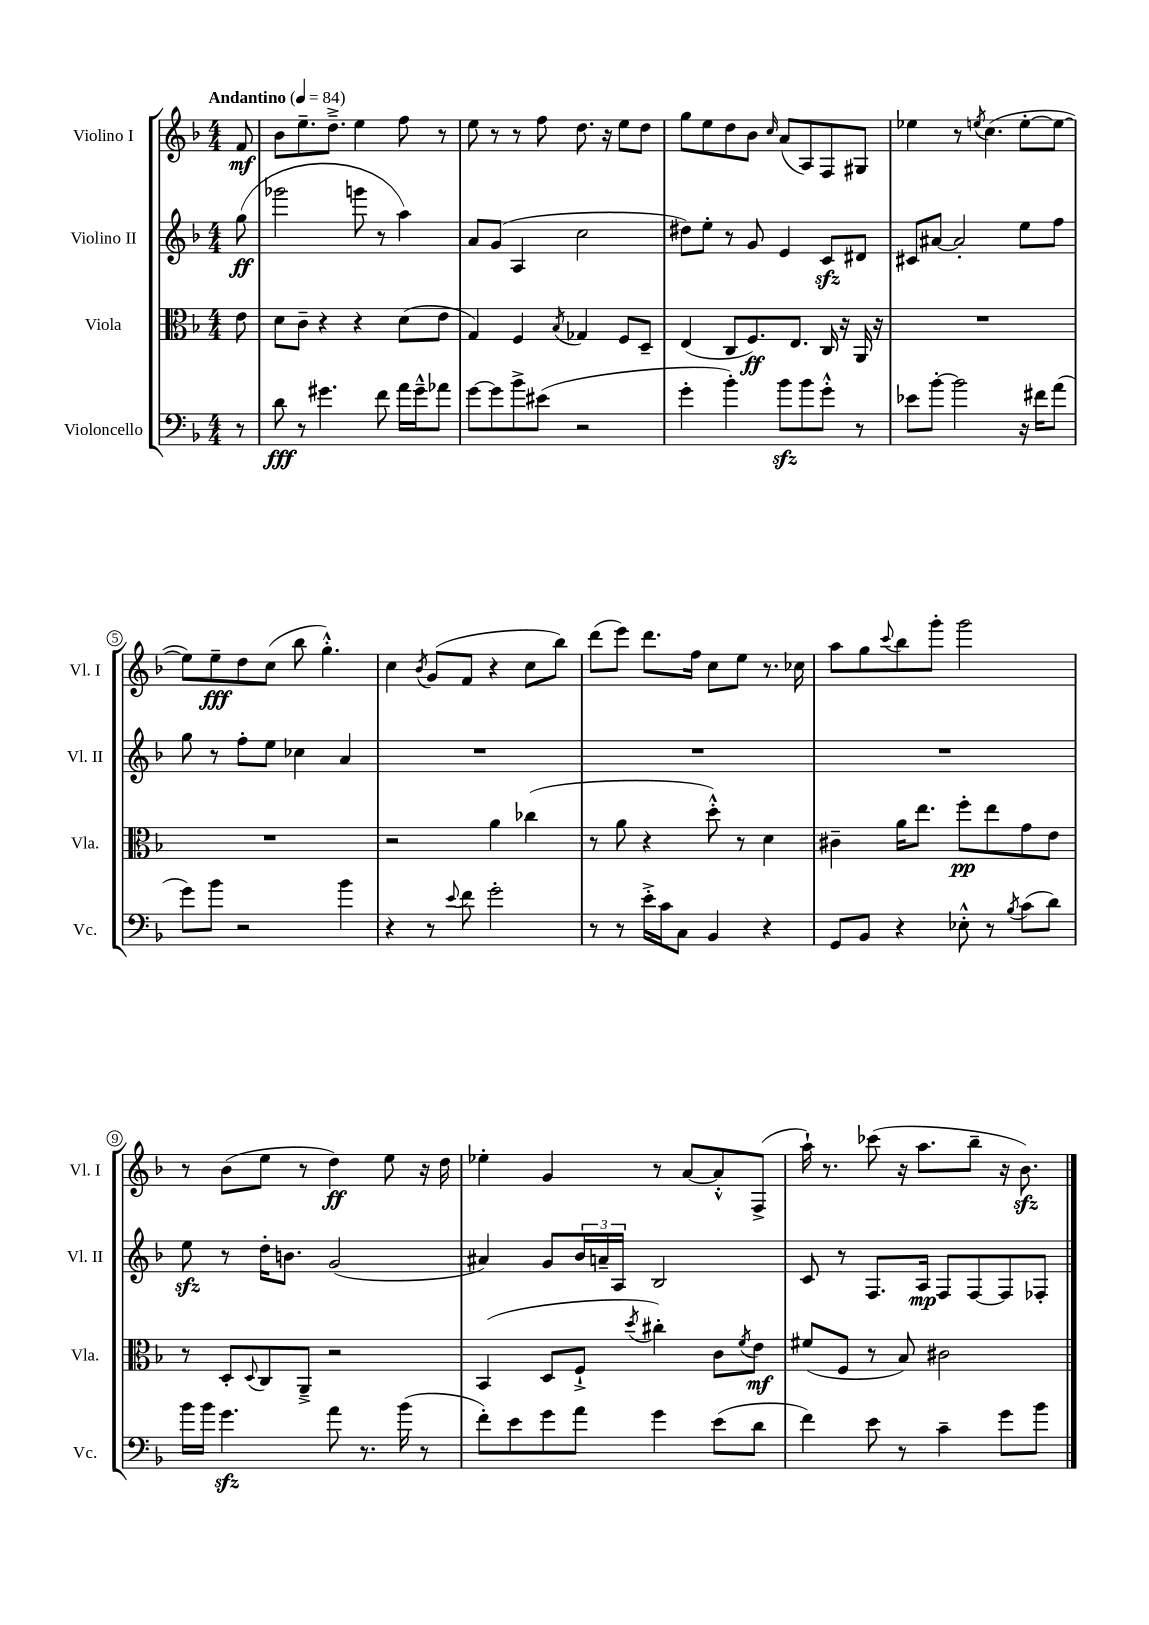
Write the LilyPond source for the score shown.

<<
\new StaffGroup <<
\new Staff = "s0" \with { instrumentName = "Violino I" shortInstrumentName = "Vl. I" } {
    \clef treble \key f \major \numericTimeSignature \time 4/4 \partial 8 \tempo "Andantino" 4 = 84
    f'8\mf |
    bes'8 e''8.-- d''8.---> e''4 f''8 r8 |
    e''8 r8 r8 f''8 d''8. r16 e''8 d''8 |
    g''8 e''8 d''8 bes'8 \grace { c''16 } a'8( a8) f8 gis8 |
    ees''4 r8 \acciaccatura { e''8 } c''4.( e''8~-. e''8~ |
    e''8) e''8--\fff d''8 c''8( bes''8 g''4.-.-^) |
    c''4 \acciaccatura { bes'8 } g'8( f'8 r4 c''8 bes''8) |
    d'''8( e'''8) d'''8. f''16 c''8 e''8 r8. ces''16 |
    a''8 g''8 \appoggiatura { c'''8 } bes''8 g'''8-. g'''2 |
    r8 bes'8( e''8 r8 d''4\ff) e''8 r16 d''16 |
    ees''4-. g'4 r8 a'8~ a'8-.-^ f8->( |
    a''16-!) r8. ces'''8( r16 a''8. bes''8-- r16 bes'8.\sfz) \bar "|." |
}
\new Staff = "s1" \with { instrumentName = "Violino II" shortInstrumentName = "Vl. II" } {
    \clef treble \key f \major \numericTimeSignature \time 4/4 \partial 8
    g''8\ff( |
    ges'''2 g'''8 r8 a''4) |
    a'8 g'8( a4 c''2 |
    dis''8) e''8-. r8 g'8 e'4 c'8\sfz dis'8 |
    cis'8 ais'8~ ais'2-. e''8 f''8 |
    g''8 r8 f''8-. e''8 ces''4 a'4 |
    R1 |
    R1 |
    R1 |
    e''8\sfz r8 d''16-. b'8. g'2( |
    ais'4) g'8 \tuplet 3/2 { bes'16 a'16-- a16 } bes2 |
    c'8 r8 f8. a16\mp f8 f8~ f8 fes8-. \bar "|." |
}
\new Staff = "s2" \with { instrumentName = "Viola" shortInstrumentName = "Vla." } {
    \clef alto \key f \major \numericTimeSignature \time 4/4 \partial 8
    e'8 |
    d'8 c'8-- r4 r4 d'8( e'8 |
    g4) f4 \acciaccatura { bes8 } ges4 f8 d8-- |
    e4( c8 f8.\ff) e8. c16 r16 a,16 r16 |
    R1 |
    R1 |
    r2 a'4 ces''4( |
    r8 a'8 r4 d''8-.-^) r8 d'4 |
    cis'4-- a'16 e''8. f''8-.\pp e''8 g'8 e'8 |
    r8 d8-. \appoggiatura { d8 } c8 a,8---> r2 |
    bes,4( d8 f8-!-> \acciaccatura { d''8 } cis''4-.) c'8 \acciaccatura { f'8 } e'8\mf |
    fis'8( f8 r8 bes8) cis'2 \bar "|." |
}
\new Staff = "s3" \with { instrumentName = "Violoncello" shortInstrumentName = "Vc." } {
    \clef bass \key f \major \numericTimeSignature \time 4/4 \partial 8
    r8 |
    d'8\fff r8 gis'4. f'8 a'16 gis'16---^ aes'8 |
    g'8~ g'8 bes'8-> eis'8( r2 |
    g'4-. bes'4-.) bes'8\sfz bes'8 g'8-.-^ r8 |
    ees'8 bes'8~-. bes'2 r16 fis'16 a'8( |
    g'8) bes'8 r2 bes'4 |
    r4 r8 \appoggiatura { e'8 } f'8 g'2-. |
    r8 r8 e'16-.-> c'16 c8 bes,4 r4 |
    g,8 bes,8 r4 ees8-.-^ r8 \acciaccatura { bes8 } c'8( d'8) |
    bes'16 bes'16 g'4.\sfz a'8 r8. bes'16( r8 |
    f'8-.) e'8 g'8 a'8 g'4 e'8( d'8 |
    f'4) e'8 r8 c'4-- g'8 bes'8 \bar "|." |
}
>>
>>
\layout { \context { \Score \override BarNumber.stencil = #(make-stencil-circler 0.1 0.3 ly:text-interface::print) } }
